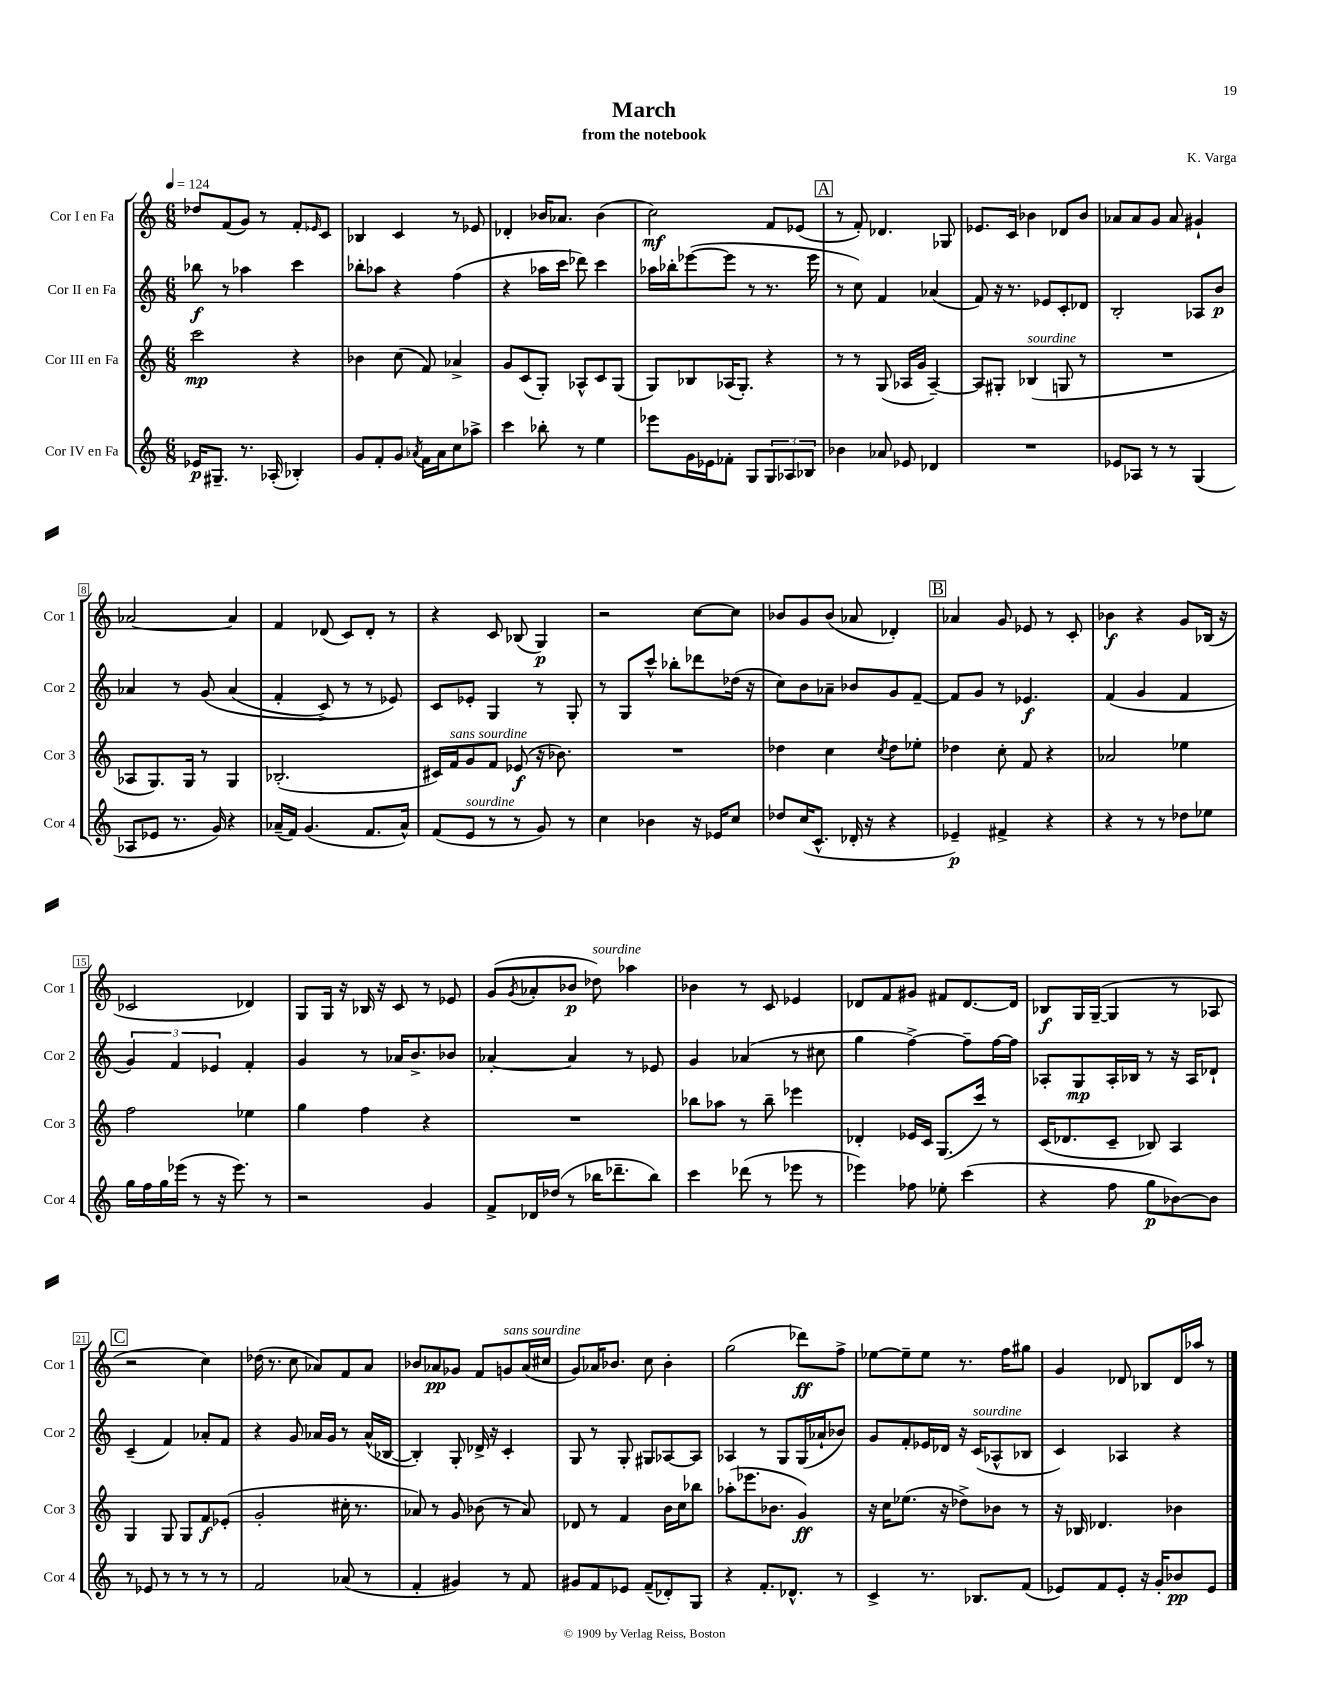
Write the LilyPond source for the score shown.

\header { title = "March" composer = "K. Varga" subtitle = "from the notebook" }
<<
\new StaffGroup <<
\new Staff = "s0" \with { instrumentName = "Cor I en Fa" shortInstrumentName = "Cor 1" } {
    \clef treble \key c \major \numericTimeSignature \time 6/8 \tempo 4 = 124
    des''8 f'8( g'8) r8 f'8-. \grace { ees'16 } c'8 |
    bes4 c'4 r8 ees'8 |
    des'4-. bes'16 aes'8. bes'4( |
    c''2\mf) f'8 ees'8( |
    \mark \markup { \box "A" } r8 f'8-.) des'4. ges8 |
    ees'8. c'16 bes'4 des'8 bes'8 |
    aes'8 aes'8 g'8 aes'8 gis'4-! |
    aes'2~ aes'4 |
    f'4 des'8( c'8) des'8-. r8 |
    r4 c'8 bes8( g4\p) |
    r2 c''8~ c''8 |
    bes'8 g'8 bes'8( aes'8 des'4-.) |
    \mark \markup { \box "B" } aes'4 g'8 ees'8 r8 c'8-. |
    bes'4\f r4 g'8 bes16( r16 |
    ces'2 des'4) |
    g8 g16 r16 bes16 r16 c'8 r8 ees'8 |
    g'8( \acciaccatura { g'8 } aes'8-. bes'8\p des''8^\markup { \italic "sourdine" }) aes''4 |
    bes'4 r8 c'8 ees'4 |
    des'8 f'8 gis'8 fis'8 des'8.~ des'16 |
    bes8\f g16 g16~--( g4 r8 aes8 |
    \mark \markup { \box "C" } r2 c''4) |
    des''16( r8. c''8 aes'8) f'8 aes'8 |
    bes'8 aes'8\pp ges'8 f'8 g'8^\markup { \italic "sans sourdine" } aes'16( cis''16 |
    g'8) aes'16 bes'8. c''8 bes'4-. |
    g''2( des'''8\ff) f''8-> |
    ees''8~ ees''8-- ees''8 r8. f''16 gis''8 |
    g'4 des'8 bes8 des'16 aes''16 r8 \bar "|." |
}
\new Staff = "s1" \with { instrumentName = "Cor II en Fa" shortInstrumentName = "Cor 2" } {
    \clef treble \key c \major \numericTimeSignature \time 6/8
    bes''8\f r8 aes''4 c'''4 |
    bes''8-. aes''8 r4 f''4( |
    r4 aes''16 c'''16 des'''8) c'''4 |
    aes''16 bes''16-. ees'''8~( ees'''8 r8 r8. ees'''16 |
    \mark \markup { \box "A" } r8 c''8) f'4 aes'4( |
    f'8) r16 r8. ees'8 c'8-. des'8 |
    b2-. aes8 b'8\p |
    aes'4 r8 g'8\( aes'4( |
    f'4-. c'8->) r8 r8 ees'8\) |
    c'8 ees'8-. g4 r8 g8-. |
    r8 g8 c'''8-^ bes''8-. des'''8 des''16( r16 |
    c''8) b'8 aes'8-- bes'8 g'8 f'8~-- |
    \mark \markup { \box "B" } f'8 g'8 r8 ees'4.\f |
    f'4( g'4 f'4 |
    \tuplet 3/2 { g'4) f'4 ees'4 } f'4-. |
    g'4 r8 aes'16 b'8.-> bes'8 |
    aes'4~-. aes'4 r8 ees'8 |
    g'4 aes'4( r8 cis''8 |
    g''4 f''4~->) f''8-- f''16~ f''16 |
    aes8-. g8\mp aes16-. bes16 r8 r16 aes16 des'8-! |
    \mark \markup { \box "C" } c'4--( f'4) aes'8-. f'8 |
    r4 g'8 aes'16 g'16 r8 aes'16-^( bes16~ |
    bes4-.) g8-. des'16-> r16 c'4-. |
    g8 r8 g8-. gis8 aes8~ aes8 |
    aes4 r8 g8 g16( aes'16-! bes'8) |
    g'8 f'8-. ees'16 des'16 r16 c'16^\markup { \italic "sourdine" }( aes8-^ bes8 |
    c'4) aes4 r4 \bar "|." |
}
\new Staff = "s2" \with { instrumentName = "Cor III en Fa" shortInstrumentName = "Cor 3" } {
    \clef treble \key c \major \numericTimeSignature \time 6/8
    c'''2\mp r4 |
    bes'4 c''8( f'8) aes'4-> |
    g'8 c'8( g8-.) aes8-^ c'8 g8( |
    g8) bes8 aes16( g8.-.) r4 |
    \mark \markup { \box "A" } r8 r8 g8( aes16 g'16 aes4~--) |
    aes8 gis8-. bes4^\markup { \italic "sourdine" }( g8 r8 |
    R2. |
    aes8 g8.) g16 r8 g4 |
    bes2.-.( |
    cis'16) f'16^\markup { \italic "sans sourdine" } g'8 f'8 ees'8\f( r16 bes'8.) |
    R2. |
    des''4 c''4 \acciaccatura { c''8 } des''8 ees''8-. |
    \mark \markup { \box "B" } des''4 c''8-. f'8 r4 |
    aes'2 ees''4 |
    f''2 ees''4 |
    g''4 f''4 r4 |
    R2. |
    bes''8 aes''8 r8 bes''8-- ees'''4 |
    des'4-. ees'16 c'16 g8.( c'''16) r8 |
    c'16( des'8. c'8-- bes8) a4 |
    \mark \markup { \box "C" } g4 g8 g8 f'8\f ees'8-.( |
    g'2-. cis''16-. r8. |
    aes'8) r8 g'8 bes'8( r8 aes'8) |
    des'8 r8 f'4 b'16 c''16 bes''8 |
    aes''8-.( ees'''8. bes'8. g'4\ff) |
    r16 c''16 ees''8.( r16 des''8->) bes'8 r8 |
    r16 bes16 des'4. bes'4 \bar "|." |
}
\new Staff = "s3" \with { instrumentName = "Cor IV en Fa" shortInstrumentName = "Cor 4" } {
    \clef treble \key c \major \numericTimeSignature \time 6/8
    ees'16\p gis8.-- r8. aes16-.( bes4-.) |
    g'8 f'8-. g'8 \acciaccatura { aes'8 } f'16 aes'16 c''8 aes''8-> |
    c'''4 bes''8-. r8 e''4 |
    ees'''8 g'16 ees'16 fes'8-. g8 \tuplet 3/2 { g8 aes8 bes8 } |
    \mark \markup { \box "A" } bes'4 aes'8 ees'8 des'4 |
    R2. |
    ees'8 aes8 r8 r8 g4( |
    aes8 ees'8 r8. g'16) r4 |
    aes'16--( f'16) g'4.( f'8. aes'16-^) |
    f'8( e'8^\markup { \italic "sourdine" } r8 r8 g'8) r8 |
    c''4 bes'4 r16 ees'16 c''8 |
    des''8 c''16( c'8.-^ des'16-. r16 r4 |
    \mark \markup { \box "B" } ees'4--\p) fis'4-> r4 |
    r4 r8 r8 des''8 ees''8 |
    g''16 f''16 g''16 ees'''16( r8 r16 ees'''8.) r8 |
    r2 g'4 |
    f'8-> des'16 des''16( r8 bes''16 des'''8.-- bes''8) |
    c'''4 des'''8( r8 ees'''8 r8 |
    ees'''4) fes''8 ees''8-. c'''4( |
    r4 f''8 g''8\p bes'8~) bes'8 |
    \mark \markup { \box "C" } r8 ees'8 r8 r8 r8 r8 |
    f'2 aes'8( r8 |
    f'4-. gis'4) r8 f'8 |
    gis'8 f'8 ees'8 f'8--( des'8-.) g8 |
    r4 f'8.-. des'8.-^ r8 |
    c'4-> r8. bes8. f'8( |
    ees'8) f'8 ees'8-. r16 g'16-. bes'8\pp ees'8 \bar "|." |
}
>>
>>
\layout { \context { \Score \override BarNumber.stencil = #(make-stencil-boxer 0.1 0.3 ly:text-interface::print) } }
